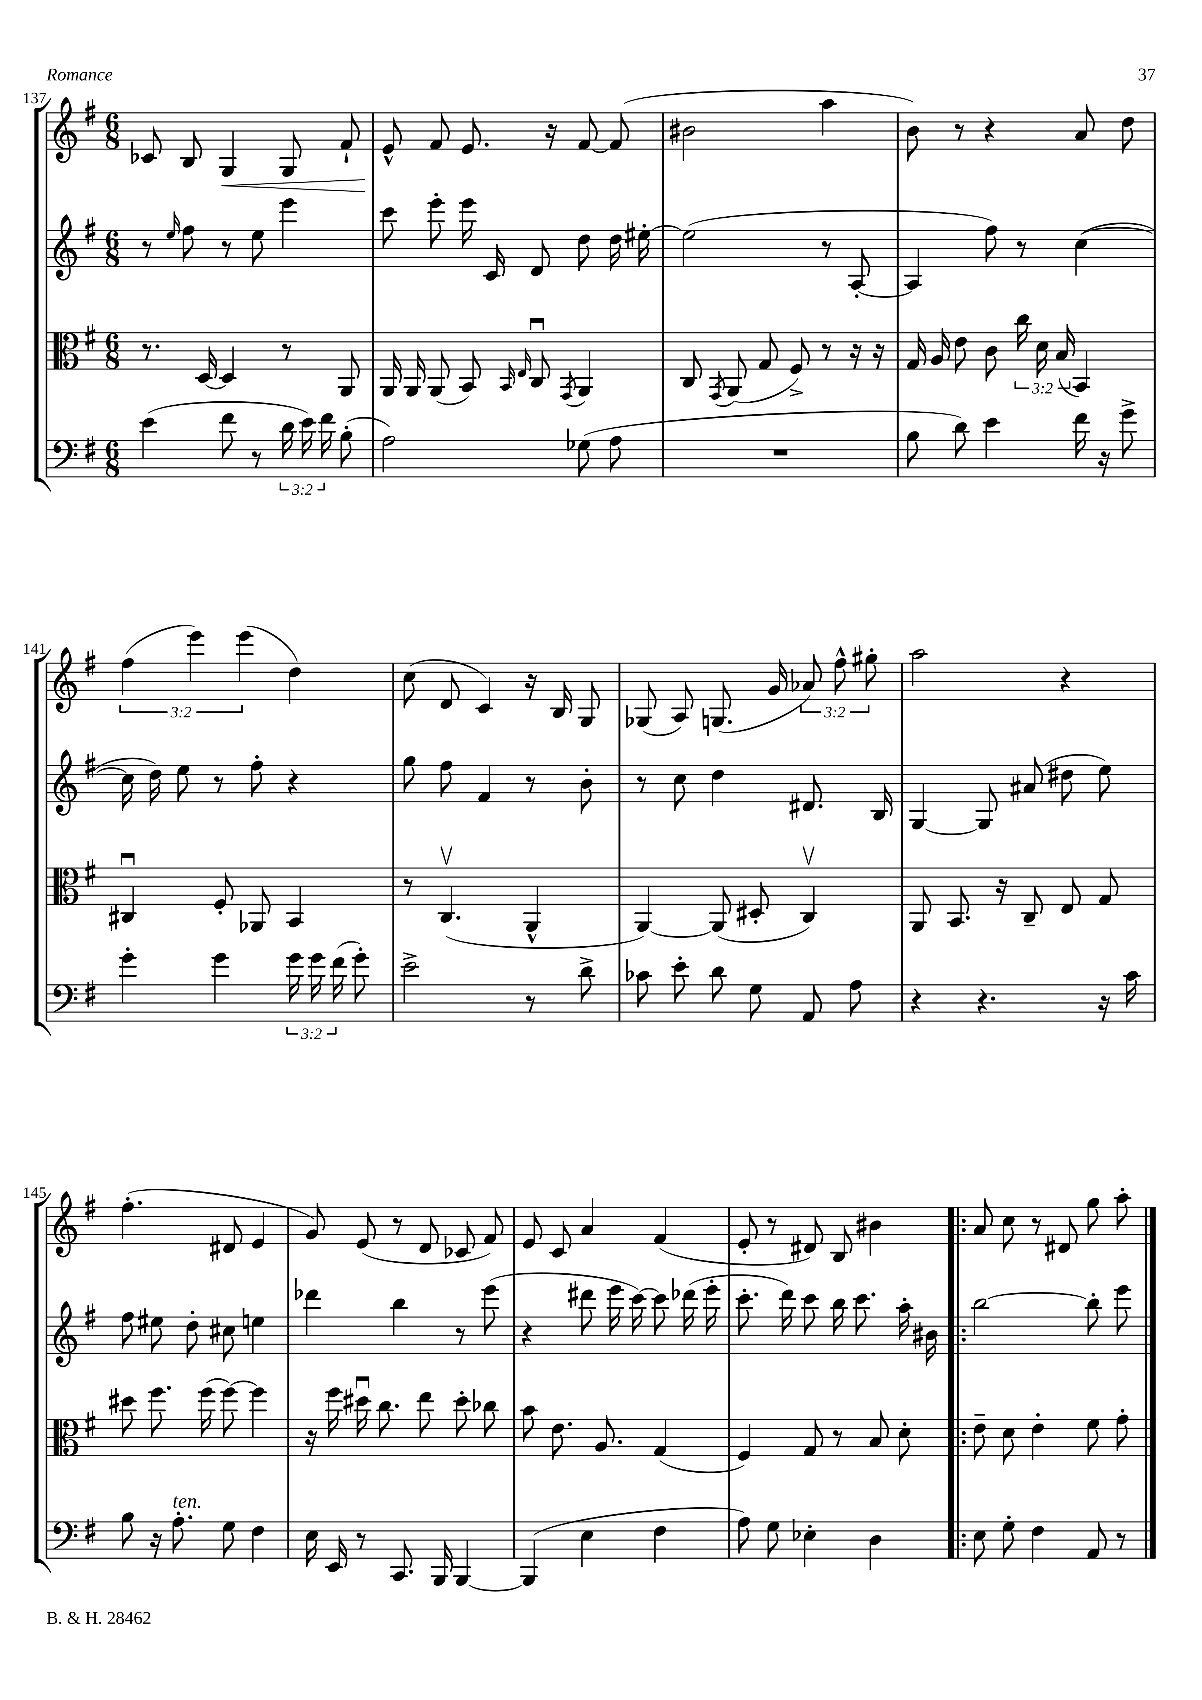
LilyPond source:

<<
\new StaffGroup <<
\new Staff = "s0" {
    \clef treble \key g \major \numericTimeSignature \time 6/8 \override Staff.TupletNumber.text = #tuplet-number::calc-fraction-text
    \autoBeamOff ces'8 b8 g4\< g8 fis'8-! |
    e'8-^\! fis'8 e'8. r16 fis'8~ fis'8( |
    bis'2 a''4 |
    b'8) r8 r4 a'8 d''8 |
    \tuplet 3/2 { fis''4( e'''4) e'''4( } d''4) |
    c''8( d'8 c'4) r16 b16 g8 |
    ges8( a8) g8.( g'16 \tuplet 3/2 { aes'8) fis''8-^ gis''8-. } |
    a''2 r4 |
    fis''4.-.( dis'8 e'4 |
    g'8) e'8( r8 d'8 ces'8 fis'8) |
    e'8 c'8 a'4 fis'4( |
    e'8-. r8 dis'8) b8 bis'4 |
    \bar ".|:" a'8 c''8 r8 dis'8 g''8 a''8-. \bar "|." |
}
\new Staff = "s1" {
    \clef treble \key g \major \numericTimeSignature \time 6/8
    \autoBeamOff r8 \grace { e''16 } fis''8 r8 e''8 e'''4 |
    c'''8 e'''8-. e'''16 c'16 d'8 d''8 d''16 eis''16~-. |
    eis''2( r8 a8~-. |
    a4 fis''8) r8 c''4~( |
    c''16 d''16) e''8 r8 fis''8-. r4 |
    g''8 fis''8 fis'4 r8 b'8-. |
    r8 c''8 d''4 dis'8. b16 |
    g4~ g8 ais'8( dis''8 e''8) |
    fis''8 eis''8 d''8-. cis''8 e''4 |
    des'''4 b''4 r8 e'''8( |
    r4 dis'''8 e'''16 c'''16~) c'''8 des'''16( e'''16-. |
    c'''8.-. d'''16) c'''8 b''16 c'''8. a''16-. bis'16 |
    \bar ".|:" b''2~ b''8-. e'''8 \bar "|." |
}
\new Staff = "s2" {
    \clef alto \key g \major \numericTimeSignature \time 6/8 \override Staff.TupletNumber.text = #tuplet-number::calc-fraction-text
    \autoBeamOff r8. d16~ d4 r8 a,8 |
    a,16 a,16 a,8( b,8) \grace { b,16 e16 } c8\downbow \acciaccatura { g,8 } a,4 |
    c8 \acciaccatura { g,8 } a,8( g8 fis8->) r8 r16 r16 |
    g16 a16 e'8 c'8 \tuplet 3/2 { c''16 d'16 b16( } b,4) |
    cis4\downbow fis8-. aes,8 b,4 |
    r8 c4.\upbow( a,4-^ |
    a,4~) a,8( dis8-. c4\upbow) |
    a,8 b,8. r16 c8-- e8 g8 |
    dis''8 fis''8. fis''16( fis''8~) fis''4 |
    r16 fis''16 dis''16\downbow c''8. e''8 dis''8-. ces''8 |
    b'8 e'8. a8. g4( |
    fis4) g8 r8 b8 d'8-. |
    \bar ".|:" e'8-- d'8 e'4-. fis'8 g'8-. \bar "|." |
}
\new Staff = "s3" {
    \clef bass \key g \major \numericTimeSignature \time 6/8 \override Staff.TupletNumber.text = #tuplet-number::calc-fraction-text
    \autoBeamOff e'4( fis'8 r8 \tuplet 3/2 { d'16 e'16) fis'16 } b8-.( |
    a2) ges8( a8 |
    R2. |
    b8 d'8) e'4 fis'16 r16 g'8-> |
    g'4-. g'4 \tuplet 3/2 { g'16 g'16 fis'16( } g'8-.) |
    e'2-> r8 d'8-> |
    ces'8 e'8-. d'8 g8 a,8 a8 |
    r4 r4. r16 c'16 |
    b8 r16 a8.-.^\markup { \italic "ten." } g8 fis4 |
    e16 e,16 r8 c,8. b,,16 b,,4~ |
    b,,4( e4 fis4 |
    a8) g8 ees4-. d4 |
    \bar ".|:" e8 g8-. fis4 a,8 r8 \bar "|." |
}
>>
>>
\layout { \context { \Score currentBarNumber = #137 } }
